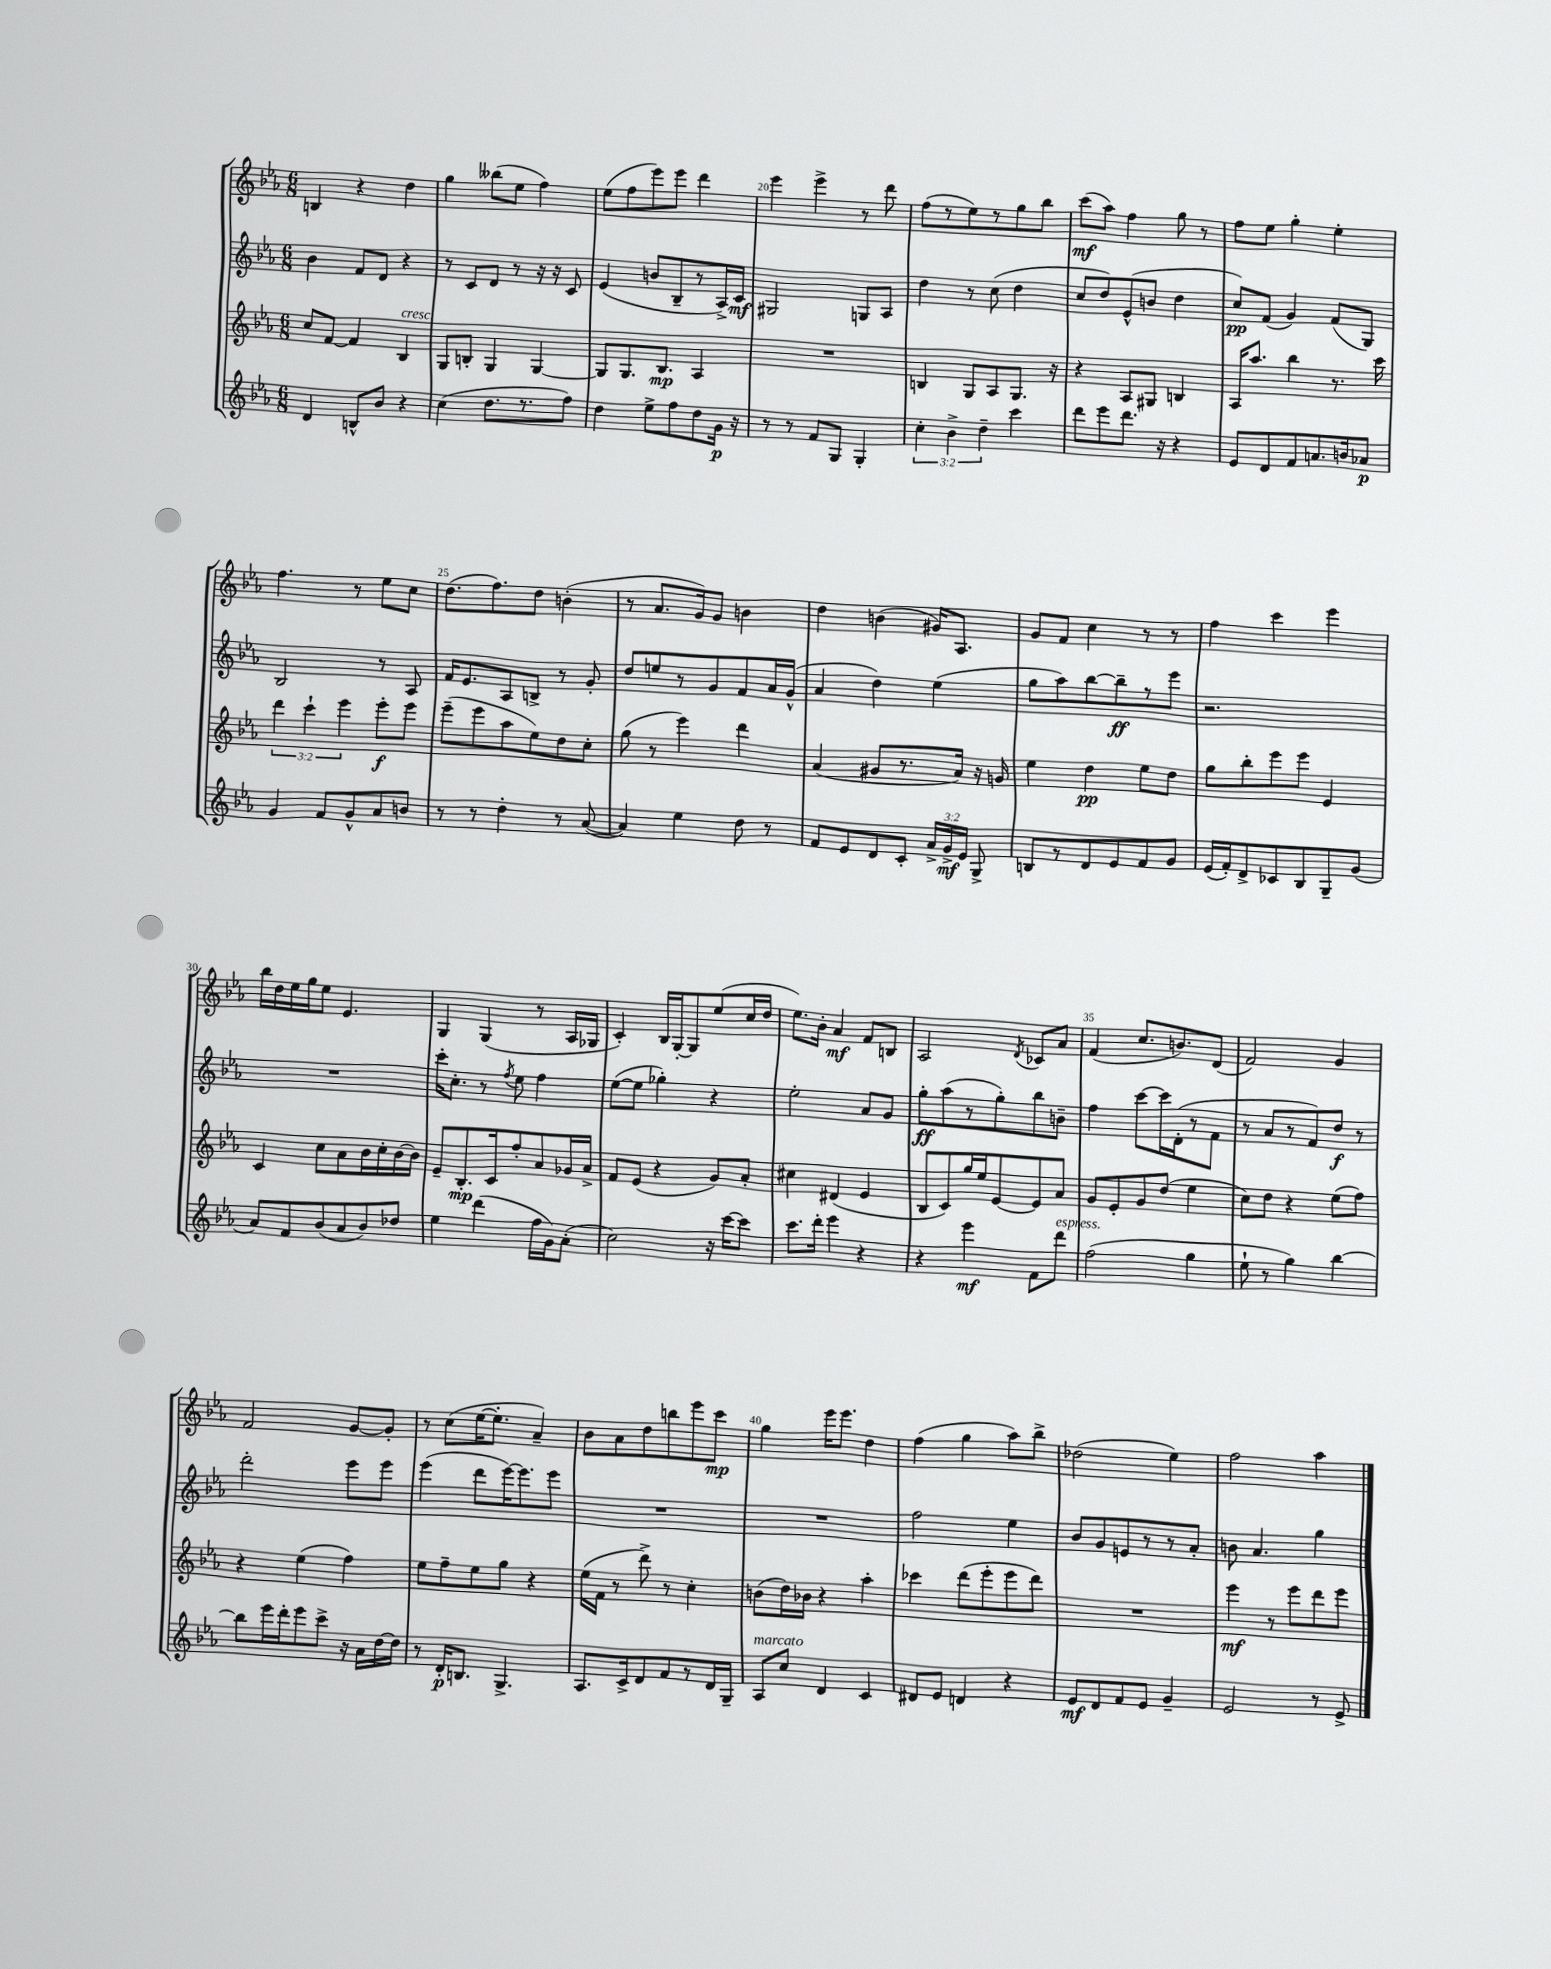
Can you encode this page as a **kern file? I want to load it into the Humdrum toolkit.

**kern	**kern	**kern	**kern
*staff4	*staff3	*staff2	*staff1
*clefG2	*clefG2	*clefG2	*clefG2
*k[b-e-a-]	*k[b-e-a-]	*k[b-e-a-]	*k[b-e-a-]
*M6/8	*M6/8	*M6/8	*M6/8
4d	8cc	4b-	4B
.	[8f	.	.
8B^^	4f]	8f	4r
8b-	.	8d	.
4r	4B-	4r	4dd
=	=	=	=
(4cc	8G	8r	4gg
.	8B'	8c	.
8.dd	4G	8d	(8bb--
.	.	8r	8ee-
8.r	.	.	.
.	[4G	16r	4ff)
.	.	16r	.
8ff)	.	8c	.
=	=	=	=
4dd	8G]	(4e-	(8ee-
.	8.G	.	8ff
8ee-^	.	8b	8eee-)
.	8.B-	.	.
8ff	.	8B-~	8eee-
8dd	4A-	8r	4ddd
16g	.	16A-^)	.
16r	.	16c	.
=	=	=	=
8r	2.r	2G#	4eee-
8r	.	.	.
8f	.	.	4eee-^
8G	.	.	.
4G'	.	8G	8r
.	.	8A-	8ddd
=	=	=	=
6cc'	4B	4dd	(8ff
.	.	.	8r
6b-^	.	.	.
.	8G	8r	8ee-)
6dd~	.	.	.
.	8A-	(8cc	8r
4ccc	8.G	4dd	8gg
.	.	.	8bb-
.	16r	.	.
=	=	=	=
8ddd	4r	8cc	(8ccc
8eee-	.	8dd)	8aa-)
8.ddd	8A-	(8e-^^	4ff
.	8G#	8b	.
16r	.	.	.
4r	4B	4dd	8gg
.	.	.	8r
=	=	=	=
8e-	16A-	8cc)	8ff
.	8.aa-	.	.
8d	.	(8f	8ee-
8f	4bb-	4g)	4gg'
8.a	.	.	.
.	8.r	(8f	4ee-'
16b	.	.	.
8a-	.	8G)	.
.	16ccc	.	.
=	=	=	=
4g	6ddd	2B-	4.ff
.	6ccc`	.	.
8f	.	.	.
.	6eee-	.	.
8g^^	.	.	8r
8a-	8eee-'	8r	8ee-
8b	8eee-	8A-	8cc
=	=	=	=
8r	(8eee-~	16f	(8.dd
.	.	8.e-	.
8r	8eee-	.	.
.	.	.	8.ff)
4dd'	8aa-	8A-	.
.	8ee-)	8B^	8dd
8r	8dd	8r	(4b'
([8a-	8cc'	8g'	.
=	=	=	=
4a-])	(8gg	8dd	8r
.	8r	8ee	8.a-
4ee-	4eee-)	8r	.
.	.	.	16g)
.	.	8g	8g
8dd	4ddd	8f	4b
8r	.	16a-	.
.	.	(16g^^	.
=	=	=	=
8f	(4a-	4a-	4dd
8e-	.	.	.
8d	8g#	4dd)	(4b
8c'	8.r	.	.
24a-^	.	(4ee-	16g#)
24g^	.	.	.
.	16a-)	.	8.A-
24e-	.	.	.
8G^	16r	.	.
.	16g	.	.
=	=	=	=
8B	4ee-	8gg	8g
8r	.	8aa-)	8f
8d	4dd	[8bb-	4cc
8e-	.	8bb-~]	.
8f	8ee-	8r	8r
8g	8dd	8eee-	8r
=	=	=	=
(16e-	8gg	2.r	4ff
16f')	.	.	.
8d^	8bb-'	.	.
8c-	8eee-	.	4ccc
8B-	8eee-	.	.
8G~	4e-	.	4eee-
(8g	.	.	.
=	=	=	=
8a-)	4c	2.r	16bb-
.	.	.	16dd
8f	.	.	16ee-
.	.	.	16gg
(8b-	8cc	.	8ee-
8a-	8a-	.	4.e-
8b-)	16b-	.	.
.	16cc'	.	.
8dd-	[16b-	.	.
.	16b-]	.	.
=	=	=	=
4ee-	8e-~	16ccc'	4G
.	.	8.cc'	.
.	8.B-'	.	.
(4ddd	.	8r	(4G
.	16c	.	.
.	.	8qff	.
.	8ff'	8ee-	.
16ff	8a-	4ff	8r
16g)	.	.	.
(8a-'	16g-	.	16A-
.	16a-^	.	16G-
=	=	=	=
2cc)	8f	([8ee-	4c')
.	(8e-	8ee-]	.
.	4r	4gg-')	16B-
.	.	.	[16G'
.	.	.	8G]
16r	8g)	4r	(8ee-
[16ccc	.	.	.
8ccc]	8a-'	.	16cc
.	.	.	16dd
=	=	=	=
8.ccc	4cc#	2ee-'	8.ee-)
16ddd'	.	.	16b-'
4eee-	(4d#	.	4a-
4r	4e-	8a-	8f
.	.	8g	8B
=	=	=	=
4r	8B-	8gg'	2A-
.	8c)	(8aa-	.
4eee-	16gg	8r	.
.	16ee-	.	.
.	[8e-	8gg')	.
.	.	.	8qd
8f	8e-]	8bb-	8c-
8ddd	8a-	8b~	8a-
=	=	=	=
(2ff	8g	4ff	(4f
.	8e-'	.	.
.	8g	[8ccc	8.cc
.	(8dd	16ccc]	.
.	.	(16d'	8.b)
4gg	4ee-	8r	.
.	.	8f	(8d
=	=	=	=
8ee-`	8cc)	8r	2f)
8r	8dd	8a-	.
4gg)	4r	8r	.
.	.	8f)	.
[4bb-	(8ee-	8dd	4g
.	8ff)	8r	.
=	=	=	=
8bb-]	4r	2ddd'	2f
16eee-	.	.	.
16ddd'	.	.	.
8eee-	(4ee-	.	.
8ccc^	.	.	.
16r	4ff)	8eee-	[8g
16a-	.	.	.
[16dd	.	8eee-	8g']
16dd]	.	.	.
=	=	=	=
8r	8ee-	(4eee-	8r
16d'	8ff~	.	(8cc
8.B	.	.	.
.	8ee-	8ddd	[16ee-
.	.	.	8.ee-']
4.G^	8gg	[16eee-)	.
.	.	8.eee-]	.
.	4r	.	4a-~)
.	.	8eee-	.
=	=	=	=
8.A-	(16ee-	2.r	8b-
.	16f	.	.
.	8r	.	8a-
16c^	.	.	.
8d	8ddd^)	.	8dd
8f	8r	.	8bb
8r	4cc'	.	8eee-
16d	.	.	8ccc
16G~	.	.	.
=	=	=	=
8A-	(8b	2.r	4gg
8cc	16dd)	.	.
.	16b-	.	.
4d	4r	.	16eee-
.	.	.	8.eee-
4c	4aa-'	.	4dd
=	=	=	=
8d#	4ccc-	2ff	(4ff
8e-	.	.	.
4d	(8ddd	.	4gg
.	8eee-'	.	.
4r	8eee-	4ee-	8aa-)
.	8ddd)	.	8bb-^
=	=	=	=
8e-	2.r	8b-	(2dd-
8d	.	8g	.
8f	.	8e	.
8e-	.	8r	.
4g~	.	8r	4ee-)
.	.	8a-'	.
=	=	=	=
2e-	4eee-	8b	2ff
.	.	4.a-	.
.	8r	.	.
.	8eee-	.	.
8r	8ddd	4gg	4aa-
8e-^	8eee-	.	.
==	==	==	==
*-	*-	*-	*-
